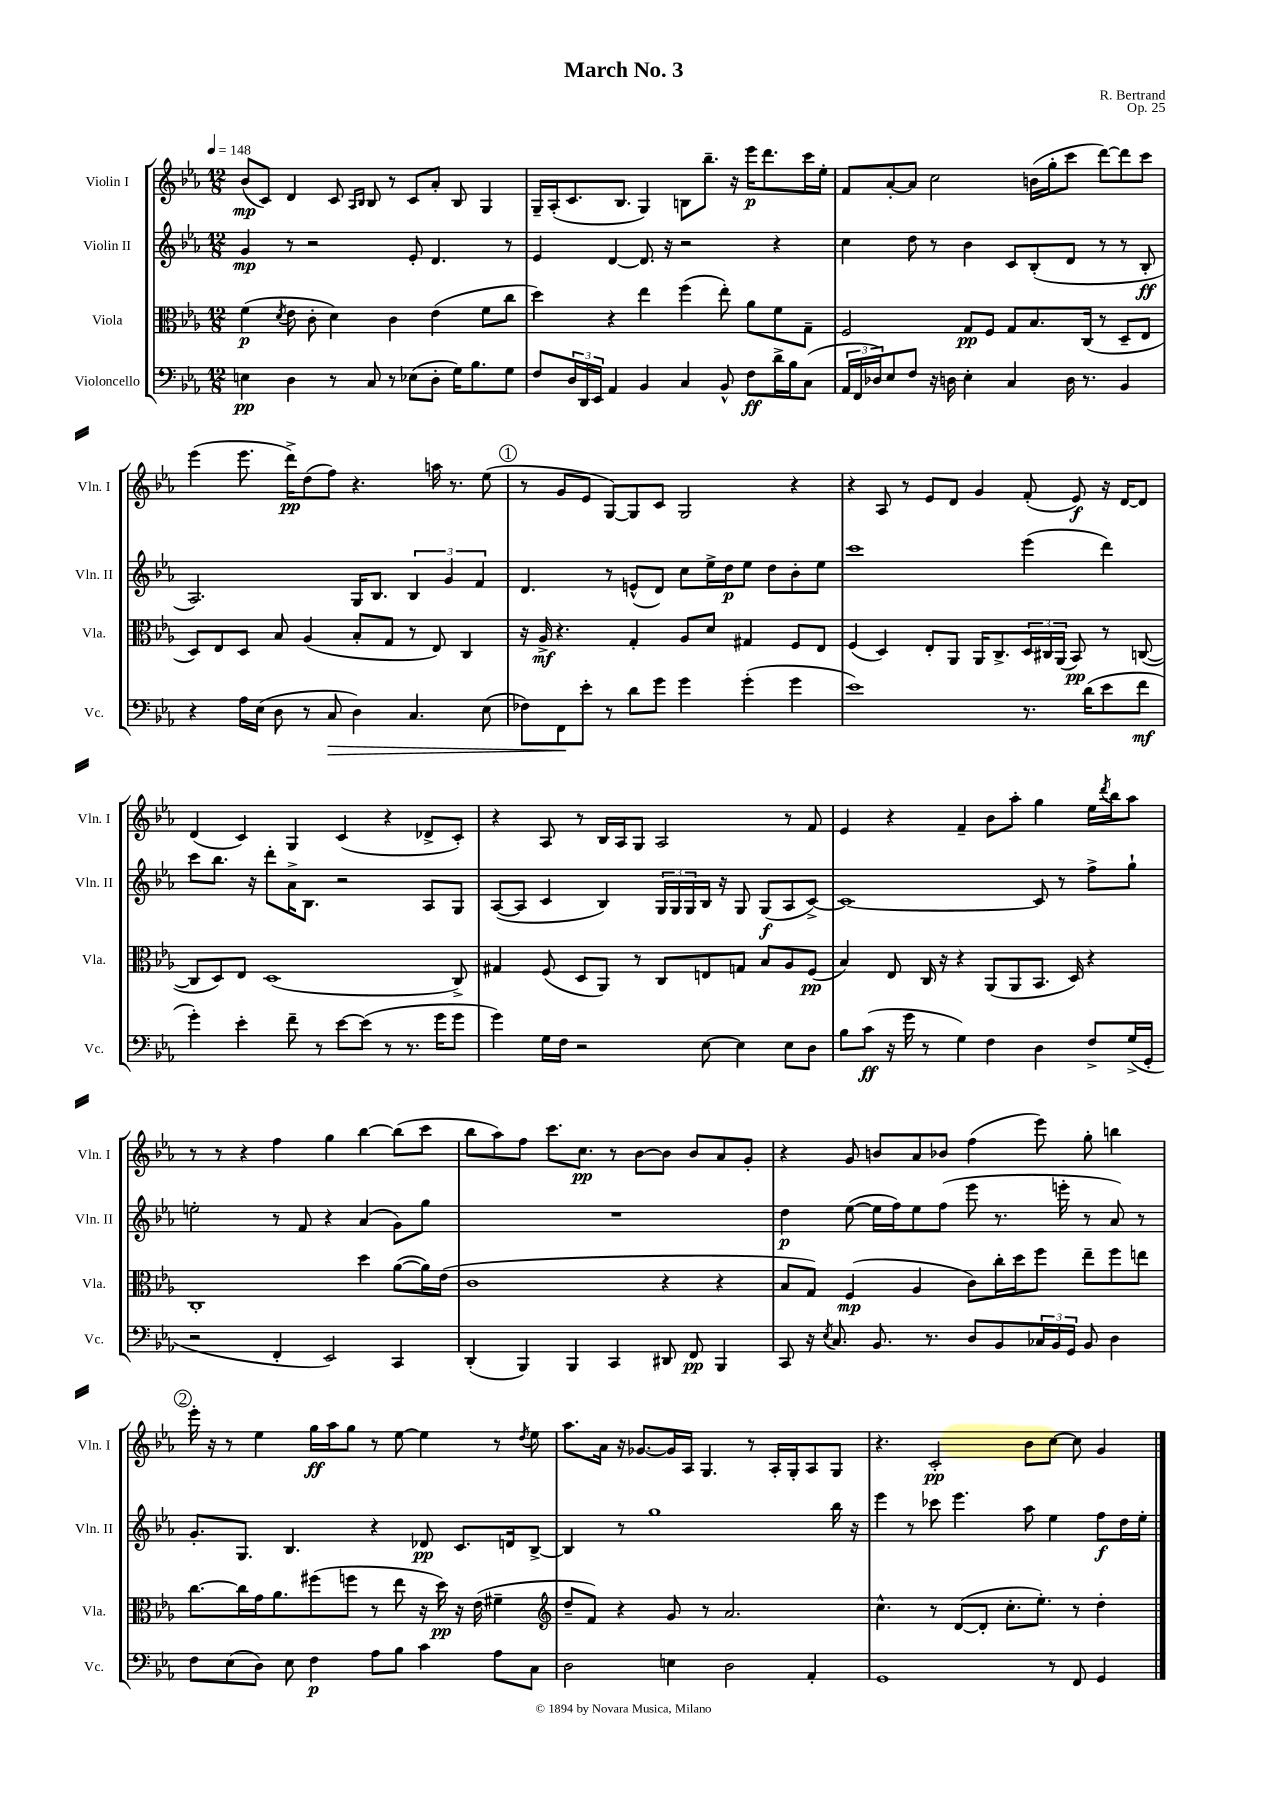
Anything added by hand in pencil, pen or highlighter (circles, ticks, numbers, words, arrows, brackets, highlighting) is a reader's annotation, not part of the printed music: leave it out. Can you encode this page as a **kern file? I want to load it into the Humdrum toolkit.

**kern	**dynam	**kern	**dynam	**kern	**dynam	**kern	**dynam
*part4	*part4	*part3	*part3	*part2	*part2	*part1	*part1
*staff4	*staff4	*staff3	*staff3	*staff2	*staff2	*staff1	*staff1
*I"Violoncello	*	*I"Viola	*	*I"Violin II	*	*I"Violin I	*
*I'Vc.	*	*I'Vla.	*	*I'Vln. II	*	*I'Vln. I	*
*clefF4	*	*clefC3	*	*clefG2	*	*clefG2	*
*k[b-e-a-]	*	*k[b-e-a-]	*	*k[b-e-a-]	*	*k[b-e-a-]	*
*M12/8	*	*M12/8	*	*M12/8	*	*M12/8	*
*MM148	*	*MM148	*	*MM148	*	*MM148	*
=1	=1	=1	=1	=1	=1	=1	=1
4En\	pp	(4f\	p	4g/	mp	(8b-/L	mp
.	.	.	.	.	.	8c/J)	.
.	.	8qd/	.	.	.	.	.
4D\	.	8e-\	.	8r	.	4d/	.
.	.	8c'\	.	2r	.	.	.
8r	.	4d\)	.	.	.	8c/	.
.	.	.	.	.	.	16qqA-/LL	.
.	.	.	.	.	.	16qqB-/JJ	.
8C/	.	.	.	.	.	8B-/	.
8r	.	4c\	.	.	.	8r	.
(8E-X\L	.	.	.	8e-'/	.	8c/L	.
8D'\J	.	(4e-\	.	4.d/	.	8a-'/J	.
16G\KL)	.	.	.	.	.	8B-/	.
8.B-\	.	.	.	.	.	.	.
.	.	8f\L	.	.	.	4G/	.
8G\J	.	8cc\J	.	8r	.	.	.
=2	=2	=2	=2	=2	=2	=2	=2
8F/L	.	4dd\)	.	4e-/	.	16G~/LL	.
.	.	.	.	.	.	(16A-'/J	.
24D/L	.	.	.	.	.	8.c/	.
24DD/	.	.	.	.	.	.	.
24EE-/JJ	.	.	.	.	.	.	.
4AA-/	.	4r	.	[4d/	.	.	.
.	.	.	.	.	.	8.B-/J	.
4BB-/	.	4ee-\	.	8.d/]	.	4G/)	.
.	.	.	.	16r	.	.	.
4C/	.	(4ff\	.	2r	.	8Bn\L	.
.	.	.	.	.	.	8.bb-~\J	.
8BB-^^/	.	8ee-'\)	.	.	.	.	.
.	.	.	.	.	.	16r	.
8F\L	ff	8a-\L	.	.	.	16eee-\KL	p
.	.	.	.	.	.	8.ddd\	.
16d^\L	.	8f\	.	4r	.	.	.
16B-\J	.	.	.	.	.	.	.
(8C\J	.	8G~\J	.	.	.	16ccc\L	.
.	.	.	.	.	.	16ee-'\JJ	.
=3	=3	=3	=3	=3	=3	=3	=3
24AA-/LL	.	2F/	.	4cc\	.	8f/L	.
24FF/	.	.	.	.	.	.	.
24D-X/J)	.	.	.	.	.	.	.
8E-/	.	.	.	.	.	[8a-'/	.
8F/J	.	.	.	8dd\	.	8a-/J]	.
16r	.	.	.	8r	.	2cc\	.
16Dn\	.	.	.	.	.	.	.
4E-'\	.	8G/L	pp	4b-\	.	.	.
.	.	8F/J	.	.	.	.	.
4C/	.	8G/L	.	8c/L	.	.	.
.	.	8.B-/	.	(8B-'/	.	(16bn\LL	.
.	.	.	.	.	.	16gg'\J	.
16D\	.	.	.	8d/J	.	8ccc\J	.
8.r	.	(16C/Jk	.	.	.	.	.
.	.	8r	.	8r	.	[8ddd\L)	.
4BB-/	.	8D~/L	.	8r	.	8ddd\]	.
.	.	8E-/J	.	8B-'/	ff	8ccc\J	.
!!LO:LB:g=z
=4	=4	=4	=4	=4	=4	=4	=4
4r	.	8D/L)	.	2.A-/)	.	(4eee-\	.
.	.	8E-/	.	.	.	.	.
16A-\LL	.	8D/J	.	.	.	8.eee-\	.
(16E-\JJ	.	.	.	.	.	.	.
8D\	.	8B-/	.	.	.	.	.
.	.	.	.	.	.	16ddd^\KL)	pp
8r	.	(4A-/	.	.	.	(8dd\	.
!	!LO:HP:b	!	!	!	!	!	!
8C/	>	.	.	.	.	8ff\J)	.
4D\)	.	8B-'/L	.	16G/KL	.	4.r	.
.	.	.	.	8.B-/J	.	.	.
.	.	8G/J	.	.	.	.	.
4.C/	.	8r	.	6B-/	.	.	.
.	.	8E-/)	.	.	.	16aan\	.
.	.	.	.	6g/	.	.	.
.	.	.	.	.	.	8.r	.
.	.	4C/	.	.	.	.	.
.	.	.	.	6f/	.	.	.
(8E-\	.	.	.	.	.	(8ee-\	.
!!LO:REH:place=s1:t=1
=5	=5	=5	=5	=5	=5	=5	=5
8F-X\L)	.	16r	.	4.d/	.	8r	.
.	.	16A-^/	mf	.	.	.	.
8FF\	.	4.r	.	.	.	8g/L	.
8e-'\J	]	.	.	.	.	8e-/J	.
8r	.	.	.	8r	.	[8G/L)	.
8d\L	.	4G'/	.	(8en^^/L	.	8G/]	.
8g\J	.	.	.	8d/J)	.	8c/J	.
4g\	.	8A-/L	.	8cc\L	.	2G/	.
.	.	8d/J	.	16ee-^\L	.	.	.
.	.	.	.	16dd\J	p	.	.
(4g'\	.	4G#X/	.	8ee-\J	.	.	.
.	.	.	.	8dd\L	.	.	.
4g\	.	8F/L	.	8b-'\	.	4r	.
.	.	8E-/J	.	8ee-\J	.	.	.
=6	=6	=6	=6	=6	=6	=6	=6
1e-)	.	(4F/	.	1ccc	.	4r	.
.	.	4D/)	.	.	.	8A-/	.
.	.	.	.	.	.	8r	.
.	.	8E-'/L	.	.	.	8e-/L	.
.	.	8AA-/J	.	.	.	8d/J	.
.	.	16AA-/KL	.	.	.	4g/	.
.	.	8.C^/	.	.	.	.	.
8.r	.	24D/L	.	(4eee-\	.	(8f'/	.
.	.	24C#X/	.	.	.	.	.
.	.	(24AA-/JJ	.	.	.	.	.
.	.	8BB-/)	pp	.	.	8e-/)	f
(16d\KL	.	.	.	.	.	.	.
8e-\	.	8r	.	4ddd\)	.	16r	.
.	.	.	.	.	.	[16d/KL	.
8f\J	mf	([8Cn/	.	.	.	8d/J]	.
!!LO:LB:g=z
=7	=7	=7	=7	=7	=7	=7	=7
4g'\)	.	8C/L]	.	8ccc\L	.	(4d/	.
.	.	8D/)	.	8.bb-\J	.	.	.
4e-'\	.	8E-/J	.	.	.	4c/)	.
.	.	.	.	16r	.	.	.
.	.	(1D	.	8ddd'\L	.	.	.
8f~\	.	.	.	16a-^\K	.	4G/	.
.	.	.	.	8.B-\J	.	.	.
8r	.	.	.	.	.	.	.
[8e-\L	.	.	.	2r	.	(4c/	.
(8e-\J]	.	.	.	.	.	.	.
8r	.	.	.	.	.	4r	.
8.r	.	.	.	.	.	.	.
.	.	.	.	8A-/L	.	8d-X^/L	.
16g\KL	.	.	.	.	.	.	.
8g\J	.	8C^/)	.	8G/J	.	8c'/J)	.
=8	=8	=8	=8	=8	=8	=8	=8
4g\)	.	4G#X/	.	([8A-/L	.	4r	.
.	.	.	.	8A-/J]	.	.	.
16G\LL	.	(8F/	.	4c/	.	8A-/	.
16F\JJ	.	.	.	.	.	.	.
2r	.	8D/L	.	.	.	8r	.
.	.	8AA-/J)	.	4B-/)	.	16B-/LL	.
.	.	.	.	.	.	16A-/J	.
.	.	8r	.	.	.	8G/J	.
.	.	8C/L	.	24G/LL	.	2A-/	.
.	.	.	.	24G/	.	.	.
.	.	.	.	24G/	.	.	.
[8E-\	.	8En/	.	16B-/JJ	.	.	.
.	.	.	.	16r	.	.	.
4E-\]	.	8Gn/J	.	8G/	.	.	.
.	.	8B-/L	.	(8G/L	f	.	.
8E-\L	.	8A-/	.	8A-/	.	8r	.
8D\J	.	(8F/J	pp	[8c^/J)	.	8f/	.
=9	=9	=9	=9	=9	=9	=9	=9
8B-\L	.	4B-/)	.	1c_	.	4e-/	.
(8c\J	ff	.	.	.	.	.	.
16r	.	8E-/	.	.	.	4r	.
16g\	.	.	.	.	.	.	.
8r	.	16C/	.	.	.	.	.
.	.	16r	.	.	.	.	.
4G\)	.	4r	.	.	.	4f~/	.
4F\	.	(8AA-/L	.	.	.	8b-\L	.
.	.	8AA-/	.	.	.	8aa-'\J	.
4D\	.	8.BB-/J	.	8c/]	.	4gg\	.
.	.	.	.	8r	.	.	.
.	.	16D/)	.	.	.	.	.
8F^/L	.	4r	.	8ff^\L	.	16ee-\LL	.
.	.	.	.	.	.	8qddd/	.
.	.	.	.	.	.	16bb-\J	.
(16G^/L	.	.	.	8gg`\J	.	8aa-\J	.
16GG'/JJ	.	.	.	.	.	.	.
!!LO:LB:g=z
=10	=10	=10	=10	=10	=10	=10	=10
2r	.	1C'	.	2een'\	.	8r	.
.	.	.	.	.	.	8r	.
.	.	.	.	.	.	4r	.
4FF'/	.	.	.	8r	.	4ff\	.
.	.	.	.	8f/	.	.	.
2EE-/)	.	.	.	4r	.	4gg\	.
.	.	4dd\	.	(4a-/	.	[4bb-\	.
4CC/	.	([8a-\L	.	8g\L)	.	(8bb-\L]	.
.	.	16a-\L])	.	8gg\J	.	8ccc\J	.
.	.	(16e-\JJ	.	.	.	.	.
=11	=11	=11	=11	=11	=11	=11	=11
(4DD'/	.	1c	.	1.r	.	8bb-\L	.
.	.	.	.	.	.	8aa-\)	.
4BBB-/)	.	.	.	.	.	8ff\J	.
.	.	.	.	.	.	8.ccc\L	.
4BBB-/	.	.	.	.	.	.	.
.	.	.	.	.	.	8.cc\J	pp
4CC/	.	.	.	.	.	8r	.
.	.	.	.	.	.	[8b-\L	.
8DD#X/	.	4r	.	.	.	8b-\J]	.
8FF/	pp	.	.	.	.	8b-/L	.
4BBB-/	.	4r	.	.	.	8a-/	.
.	.	.	.	.	.	8g'/J	.
=12	=12	=12	=12	=12	=12	=12	=12
8CC/	.	8B-/L	.	4dd\	p	4r	.
16r	.	8G/J)	.	.	.	.	.
8qE-/	.	.	.	.	.	.	.
8.C/	.	.	.	.	.	.	.
.	.	(4F/	mp	([8ee-\	.	8g/	.
8.BB-/	.	.	.	16ee-\LL]	.	8bn/L	.
.	.	.	.	16ff\J)	.	.	.
.	.	4A-/	.	8ee-\	.	8a-/	.
8.r	.	.	.	.	.	.	.
.	.	.	.	(8ff\J	.	8b-X/J	.
8D/L	.	8c\L)	.	8eee-\	.	(4ff\	.
8BB-/	.	16cc'\L	.	8.r	.	.	.
.	.	16dd\J	.	.	.	.	.
24C-X/L	.	8ff\J	.	.	.	8eee-\)	.
24BB-/	.	.	.	.	.	.	.
.	.	.	.	16eeen'\	.	.	.
24GG/JJ	.	.	.	.	.	.	.
8BB-/	.	8ee-~\L	.	8r	.	8gg'\	.
4D\	.	8ff\	.	8a-/)	.	4bbn\	.
.	.	8een\J	.	8r	.	.	.
!!LO:LB:g=z
!!LO:REH:place=s1:t=2
=13	=13	=13	=13	=13	=13	=13	=13
8F\L	.	[8.cc\L	.	8.g'/L	.	16eee-'\	.
.	.	.	.	.	.	16r	.
(8E-\	.	.	.	.	.	8r	.
.	.	16cc\L]	.	8.G/J	.	.	.
8D\J)	.	16g\J	.	.	.	4ee-\	.
.	.	8.a-\	.	.	.	.	.
8E-\	.	.	.	4.B-/	.	.	.
4F\	p	(8ff#X\	.	.	.	16gg\LL	ff
.	.	.	.	.	.	16aa-\J	.
.	.	8ffn\J	.	.	.	8gg\J	.
8A-\L	.	8r	.	4r	.	8r	.
8B-\J	.	8ee-\	.	.	.	[8ee-\	.
4c\	.	16r	.	8d-X/	pp	4ee-\]	.
.	.	16dd\)	pp	.	.	.	.
.	.	16r	.	8.c/L	.	.	.
.	.	(16e-\	.	.	.	.	.
8A-\L	.	4f#X~\	.	.	.	8r	.
.	.	.	.	16dn/k	.	.	.
.	.	.	.	.	.	8qdd/	.
8C\J	.	.	.	[8B-^/J	.	8ee-\	.
=14	=14	=14	=14	=14	=14	=14	=14
*	*	*clefG2	*	*	*	*	*
2D\	.	8dd~/L	.	4B-/]	.	8.aa-\L	.
.	.	8f/J)	.	.	.	.	.
.	.	.	.	.	.	16a-\Jk	.
.	.	4r	.	8r	.	16r	.
.	.	.	.	.	.	[8.g-X/L	.
.	.	.	.	1gg	.	.	.
4En\	.	8g/	.	.	.	16g-/L]	.
.	.	.	.	.	.	16A-/JJ	.
.	.	8r	.	.	.	4.G/	.
2D\	.	2.a-/	.	.	.	.	.
.	.	.	.	.	.	8r	.
.	.	.	.	.	.	16A-'/LL	.
.	.	.	.	.	.	16G'/J	.
4AA-'/	.	.	.	.	.	8A-/	.
.	.	.	.	16bb-\	.	8G/J	.
.	.	.	.	16r	.	.	.
=15	=15	=15	=15	=15	=15	=15	=15
1GG	.	4.cc^^\	.	4eee-\	.	4.r	.
.	.	.	.	8r	.	.	.
.	.	8r	.	8ccc-X\	.	2c'/	pp
.	.	([8d/L	.	4.eee-\	.	.	.
.	.	8d'/J]	.	.	.	.	.
.	.	8.cc'\L	.	.	.	.	.
.	.	.	.	8aa-\	.	8b-\L	.
.	.	8.ee-'\J)	.	.	.	.	.
8r	.	.	.	4ee-\	.	[8cc\J	.
8FF/	.	8r	.	.	.	8cc\]	.
4GG/	.	4dd'\	.	8ff\L	f	4g/	.
.	.	.	.	16dd\L	.	.	.
.	.	.	.	16ee-'\JJ	.	.	.
==	==	==	==	==	==	==	==
*-	*-	*-	*-	*-	*-	*-	*-
